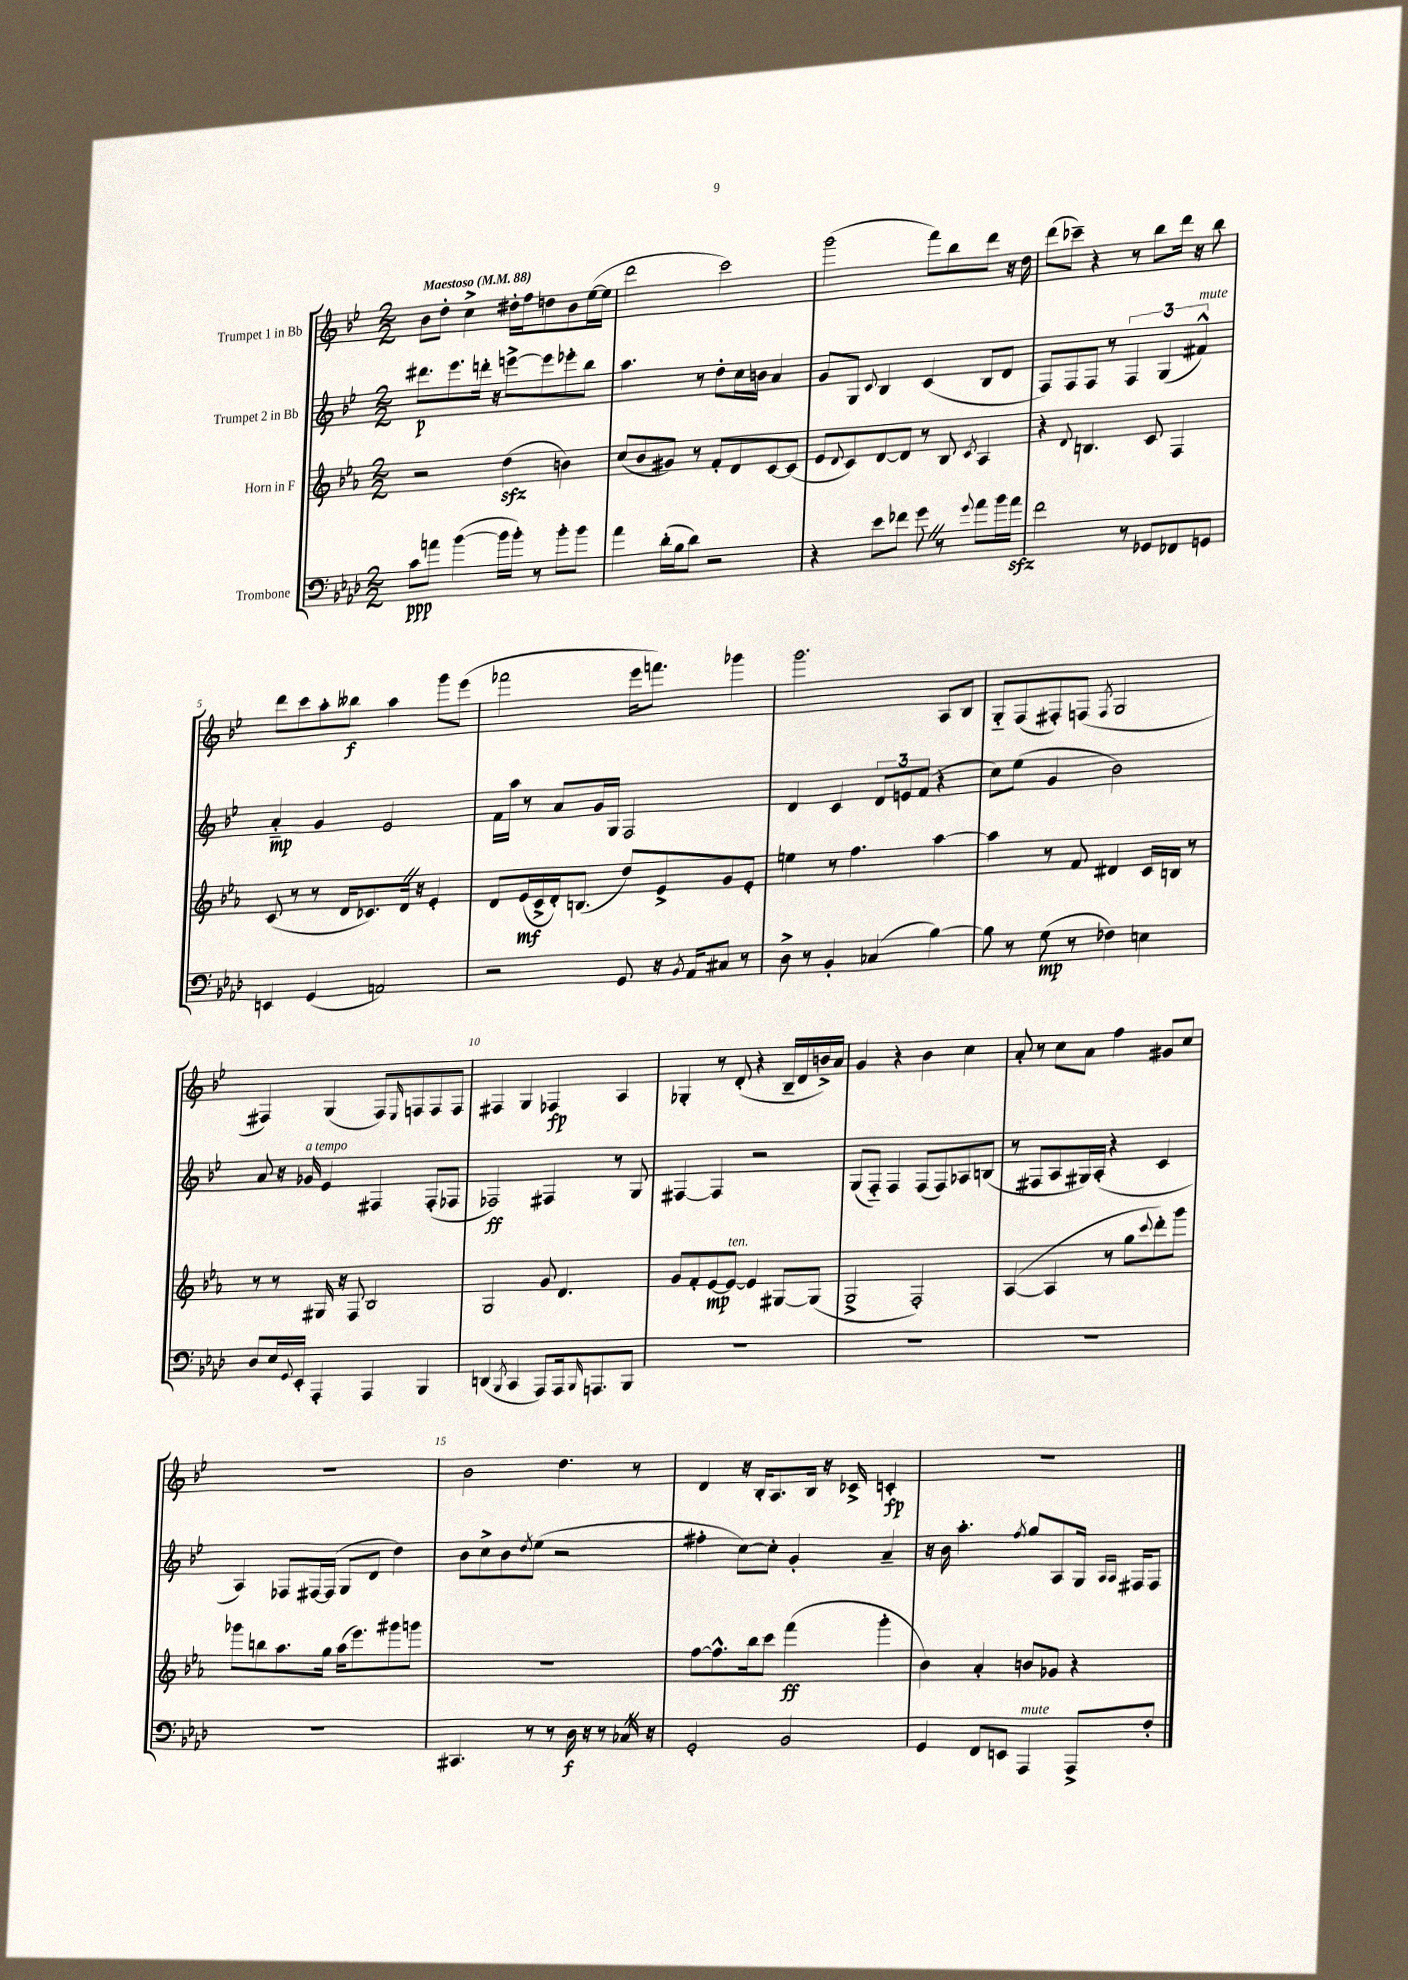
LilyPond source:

<<
\new StaffGroup <<
\new Staff = "s0" \with { instrumentName = "Trumpet 1 in Bb" } {
    \clef treble \key bes \major \numericTimeSignature \time 2/2 \tempo "Maestoso" 4 = 88
    bes'8 d''8-. c''4-> dis''16-. f''16 d''8 bes'8 ees''16~( ees''16 |
    d'''2 c'''2) |
    g'''2( f'''8) bes''8 d'''8 r16 d''16 |
    d'''8( ces'''8--) r4 r8 bes''8 d'''16 r16 bes''8 |
    d'''8 c'''8 a''8-. beses''8\f a''4 g'''8 ees'''8( |
    fes'''2 ees'''16 f'''8.) ges'''4 |
    g'''2. a8 bes8 |
    g8-_ f8( fis8-.) f8( \acciaccatura { f8 } g2 |
    fis4) g4( fis8) \grace { ees16 } f8 f8 f8 |
    fis4 g4 fes4\fp a4 |
    ges4-. r8 d'8-.( r4 bes16-- d'16 b'16->) a'16 |
    g'4 r4 bes'4 c''4 |
    a'8-. r8 c''8 a'8 f''4 gis'8 c''8 |
    R1 |
    bes'2 d''4. r8 |
    d'4 r16 bes16-. a8. bes16 r16 ces'16-> c'4-.\fp |
    R1 \bar "|." |
}
\new Staff = "s1" \with { instrumentName = "Trumpet 2 in Bb" } {
    \clef treble \key bes \major \numericTimeSignature \time 2/2
    dis'''8.\p ees'''8. d'''16-. r16 e'''8~-> e'''8 ees'''8-. bes''8 |
    a''4. r8 d''8-. c''16 b'16 a'4 |
    g'8 g8 \appoggiatura { c'8 } bes4 c'4( bes8 d'8 |
    f8) f8 f8 r8 \tuplet 3/2 { f4 g4( fis'4-^^\markup { \italic "mute" }) } |
    a'4-_\mp g'4 ees'2 |
    f'16 a''16 r8 a'8 g'16 g16 f2 |
    d'4 c'4 \tuplet 3/2 { d'8 e'8 f'8( } r4 |
    c''8) ees''8( g'4 bes'2) |
    a'8 r16 ges'16^\markup { \italic "a tempo" } ees'4 fis4 fis8-.( fes8 |
    fes2\ff) fis4 r8 g8 |
    fis4~ fis4 r2 |
    g8( f8-_) f4 f8( f8) aes8 b8( |
    r8 fis8 a8 gis16) a16-.( r4 c'4 |
    a4) fes8 fis16~ fis16( g8 d'8 d''4) |
    bes'8 c''8-> bes'8 \acciaccatura { d''8 } ees''8( r2 |
    fis''4-. c''8~) c''8-. g'4-. a'4-- |
    r16 bes'16 a''4.-. \acciaccatura { f''8 } g''8 a8 g16 \grace { a16 a16 } fis16 fis8 \bar "|." |
}
\new Staff = "s2" \with { instrumentName = "Horn in F" } {
    \clef treble \key ees \major \numericTimeSignature \time 2/2
    r2 d''4\sfz( b'4) |
    c''8( bes'8 gis'8) r8 f'8-. d'8 c'8~ c'8( |
    ees'8 \appoggiatura { d'8 } c'8) d'8~ d'8 r8 bes8 \acciaccatura { c'8 } aes4 |
    r4 \appoggiatura { d'8 } b4. c'8 f4 |
    c'8( r8 r8 d'16 ces'8.) d'16 \once \override BreathingSign.text = \markup { \musicglyph "scripts.caesura.straight" } \breathe r16 ees'4-. |
    d'8 ees'16\mf( c'16-> d'16-.) b8.( d''8) ees'8-> g'8 ees'8-. |
    e''4 r8 f''4. aes''4~ |
    aes''4 r8 f'8 dis'4 c'16 b16 r8 |
    r8 r8 gis16 r16 f8 bes2 |
    g2 g'8 d'4. |
    g'8 f'8-. ees'8~\mp ees'8~^\markup { \italic "ten." } ees'4 gis8~ gis8( |
    g2-> f2-.) |
    aes4~( aes4 r8 g''8 \appoggiatura { c'''8 } d'''8-.) g'''8 |
    ges'''8 b''8 aes''8. g''16 aes''16( ees'''8.) gis'''8 g'''8 |
    R1 |
    f''8~ f''8.-^ bes''16 c'''8 f'''4\ff( g'''4-. |
    bes'4) aes'4-. b'8 ges'8 r4 \bar "|." |
}
\new Staff = "s3" \with { instrumentName = "Trombone" } {
    \clef bass \key aes \major \numericTimeSignature \time 2/2
    c'8\ppp a'8 bes'4~( bes'16 bes'16-.) r8 bes'8-. bes'8 |
    aes'4 des'16-.( bes16 des'8) r2 |
    r4 ees'8 fes'8 g'8 \once \override BreathingSign.text = \markup { \musicglyph "scripts.caesura.straight" } \breathe r8 \appoggiatura { g'8 } aes'8 bes'16 aes'16\sfz |
    f'2 r8 ges,8 fes,8 g,8 |
    e,4 g,4( a,2) |
    r2 g,8 r16 \acciaccatura { bes,8 } aes,16 cis8 r8 |
    des8-> r8 bes,4-. ces4( bes4~) |
    bes8 r8 g8\mp( r8 fes4) e4 |
    des8 ees16 \appoggiatura { g,8 } ees,16-. aes,,4-. aes,,4 bes,,4 |
    d,4( \acciaccatura { bes,,8 } c,4 aes,,8) aes,,16 \grace { bes,,16 } a,,8. bes,,8 |
    R1 |
    R1 |
    R1 |
    R1 |
    cis,4. r8 r8 des16\f r16 r8 ces16 \once \override BreathingSign.text = \markup { \musicglyph "scripts.caesura.straight" } \breathe r16 |
    g,2-. bes,2 |
    g,4 f,8 e,8 aes,,4^\markup { \italic "mute" } aes,,8-> f8-. \bar "|." |
}
>>
>>
\layout { \context { \Score \override BarNumber.break-visibility = ##(#f #t #t) barNumberVisibility = #(every-nth-bar-number-visible 5) } }
